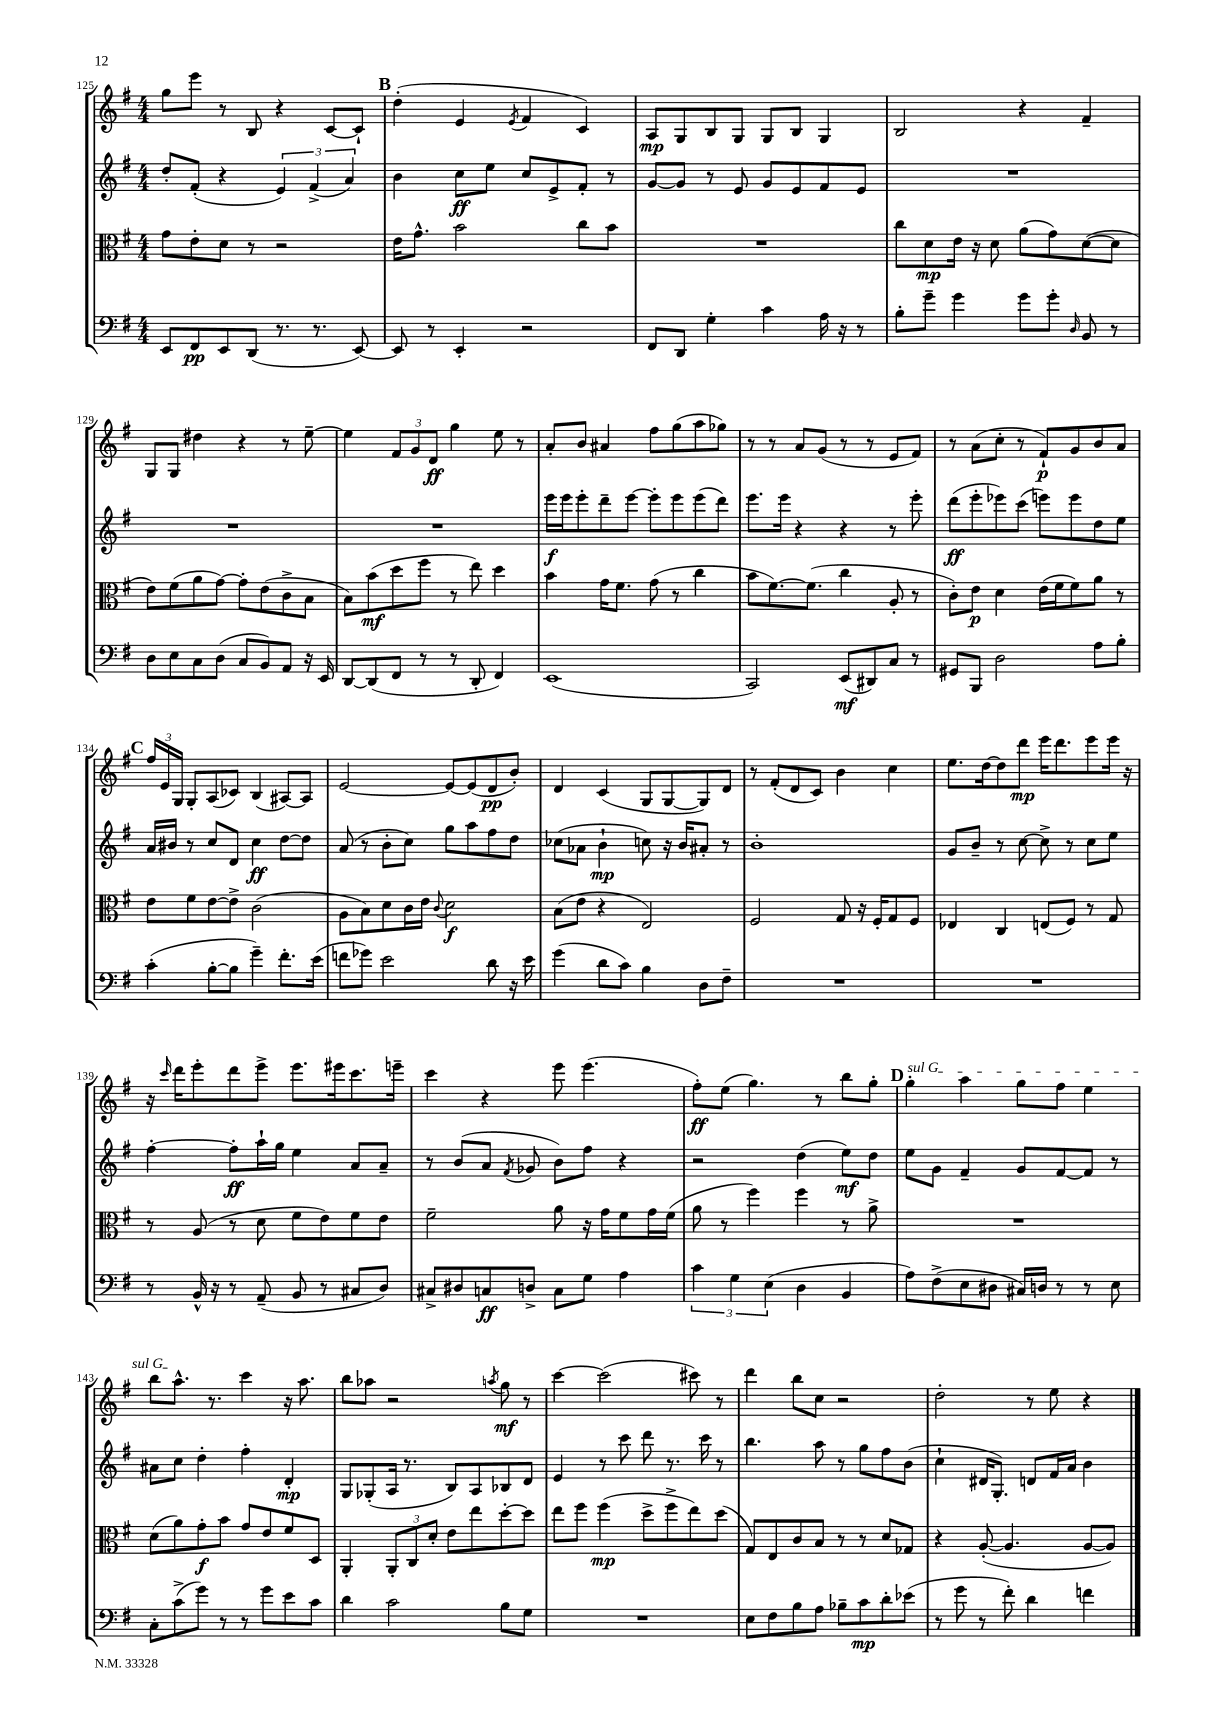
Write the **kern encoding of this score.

**kern	**dynam	**kern	**dynam	**kern	**dynam	**kern	**dynam
*part4	*part4	*part3	*part3	*part2	*part2	*part1	*part1
*staff4	*staff4	*staff3	*staff3	*staff2	*staff2	*staff1	*staff1
*clefF4	*	*clefC3	*	*clefG2	*	*clefG2	*
*k[f#]	*	*k[f#]	*	*k[f#]	*	*k[f#]	*
*M4/4	*	*M4/4	*	*M4/4	*	*M4/4	*
=125	=125	=125	=125	=125	=125	=125	=125
8EE/L	.	8g\L	.	8dd'/L	.	8gg\L	.
8FF#/	pp	8e'\	.	(8f#'/J	.	8eee\J	.
8EE/	.	8d\J	.	4r	.	8r	.
(8DD/J	.	8r	.	.	.	8B/	.
8.r	.	2r	.	6e/)	.	4r	.
.	.	.	.	(6f#^/	.	.	.
8.r	.	.	.	.	.	.	.
.	.	.	.	.	.	[8c/L	.
.	.	.	.	6a/)	.	.	.
[8EE/)	.	.	.	.	.	8c`/J]	.
!!LO:REH:place=s1:t=B
=126	=126	=126	=126	=126	=126	=126	=126
8EE/]	.	16e\KL	.	4b\	.	(4dd'\	.
.	.	8.g^^\J	.	.	.	.	.
8r	.	.	.	.	.	.	.
4EE'/	.	2b\	.	8cc\L	ff	4e/	.
.	.	.	.	8ee\J	.	.	.
.	.	.	.	.	.	8qe/	.
2r	.	.	.	8cc/L	.	4f#/	.
.	.	.	.	8e^/	.	.	.
.	.	8cc\L	.	8f#'/J	.	4c/)	.
.	.	8b\J	.	8r	.	.	.
=127	=127	=127	=127	=127	=127	=127	=127
8FF#/L	.	1r	.	[8g/L	.	8A/L	mp
8DD/J	.	.	.	8g/J]	.	8G/	.
4G'\	.	.	.	8r	.	8B/	.
.	.	.	.	8e/	.	8G/J	.
4c\	.	.	.	8g/L	.	8G/L	.
.	.	.	.	8e/	.	8B/J	.
16A\	.	.	.	8f#/	.	4G/	.
16r	.	.	.	.	.	.	.
8r	.	.	.	8e/J	.	.	.
=128	=128	=128	=128	=128	=128	=128	=128
8B'\L	.	8cc\L	.	1r	.	2B/	.
8g~\J	.	8d\	mp	.	.	.	.
4g\	.	16e\Jk	.	.	.	.	.
.	.	16r	.	.	.	.	.
.	.	8d\	.	.	.	.	.
8g\L	.	(8a\L	.	.	.	4r	.
8g'\J	.	8g\)	.	.	.	.	.
16qqD/	.	.	.	.	.	.	.
8BB/	.	([8d\	.	.	.	4f#~/	.
8r	.	8d\J]	.	.	.	.	.
!!LO:LB:g=z
=129	=129	=129	=129	=129	=129	=129	=129
8D\L	.	8e\L)	.	1r	.	8G/L	.
8E\	.	(8f#\	.	.	.	8G/J	.
8C\	.	8a\	.	.	.	4dd#X\	.
(8D\J	.	[8g\J)	.	.	.	.	.
8C/L	.	8g'\L]	.	.	.	4r	.
8BB/)	.	(8e\	.	.	.	.	.
8AA/J	.	8c^\	.	.	.	8r	.
16r	.	8B\J	.	.	.	[8ee~\	.
16EE/	.	.	.	.	.	.	.
=130	=130	=130	=130	=130	=130	=130	=130
[8DD/L	.	8B\L)	.	1r	.	4ee\]	.
(8DD/]	.	(8b\	mf	.	.	.	.
8FF#/J	.	8dd\	.	.	.	12f#/L	.
.	.	.	.	.	.	12g/	.
8r	.	8ff#\J	.	.	.	.	.
.	.	.	.	.	.	12d/J	ff
8r	.	8r	.	.	.	4gg\	.
8DD'/	.	8ee\)	.	.	.	.	.
4FF#/)	.	4dd\	.	.	.	8ee\	.
.	.	.	.	.	.	8r	.
=131	=131	=131	=131	=131	=131	=131	=131
(1EE	.	4b\	.	16eee\LL	f	8a'/L	.
.	.	.	.	16eee\J	.	.	.
.	.	.	.	8eee'\	.	8b/J	.
.	.	16g\KL	.	8ddd~\	.	4a#X/	.
.	.	8.f#\J	.	.	.	.	.
.	.	.	.	[8eee\J	.	.	.
.	.	(8g\	.	8eee'\L]	.	8ff#\L	.
.	.	8r	.	8eee\	.	(8gg\	.
.	.	4cc\	.	(8eee\	.	8aa\	.
.	.	.	.	8ddd\J)	.	8gg-X\J)	.
=132	=132	=132	=132	=132	=132	=132	=132
2CC/)	.	8b\L	.	8.eee\L	.	8r	.
.	.	[8.f#\)	.	.	.	8r	.
.	.	.	.	16eee\Jk	.	.	.
.	.	.	.	4r	.	8a/L	.
.	.	(8.f#\J]	.	.	.	.	.
.	.	.	.	.	.	(8g/J	.
(8EE/L	mf	4cc\	.	4r	.	8r	.
8DD#X/)	.	.	.	.	.	8r	.
8C/J	.	8A'/	.	8r	.	8e/L	.
8r	.	8r	.	8eee'\	.	8f#/J)	.
=133	=133	=133	=133	=133	=133	=133	=133
8GG#X/L	.	8c'\L)	.	(8ddd\L	ff	8r	.
8BBB/J	.	8e\J	p	8eee'\	.	(8a\L	.
2D\	.	4d\	.	8eee-X\)	.	8cc'\J	.
.	.	.	.	(8ccc\J	.	8r	.
.	.	(16e\LL	.	8eeen\L)	.	8f#`/L)	p
.	.	16f#\J	.	.	.	.	.
.	.	8f#\)	.	8eee\	.	8g/	.
8A\L	.	8a\J	.	8dd\	.	8b/	.
8B'\J	.	8r	.	8ee\J	.	8a/J	.
!!LO:LB:g=z
!!LO:REH:place=s1:t=C
=134	=134	=134	=134	=134	=134	=134	=134
(4c'\	.	8e\L	.	16a/LL	.	24ff#/LL	.
.	.	.	.	.	.	24e/	.
.	.	.	.	16b#X/JJ	.	.	.
.	.	.	.	.	.	24G/JJ	.
.	.	8f#\	.	8r	.	8G'/L	.
[8B'\L	.	[8e\	.	8cc/L	.	(8A/	.
8B\J]	.	8e^\J]	.	8d/J	.	8c-X/J)	.
4g~\)	.	(2c\	.	4cc\	ff	(4B/	.
8.f#'\L	.	.	.	[8dd\L	.	[8A#X/L)	.
.	.	.	.	8dd\J]	.	8A#/J]	.
(16e\Jk	.	.	.	.	.	.	.
=135	=135	=135	=135	=135	=135	=135	=135
8fn\L	.	8A\L	.	(8a/	.	[2e/	.
8g-X\J)	.	8B\)	.	8r	.	.	.
2e\	.	8d\	.	8b'\L	.	.	.
.	.	16c\L	.	8cc\J)	.	.	.
.	.	16e\JJ	.	.	.	.	.
.	.	8qqc/	.	.	.	.	.
.	.	2d\	f	8gg\L	.	8e/L_	.
.	.	.	.	8aa\	.	(8e/]	.
8d\	.	.	.	8ff#\	.	8d/	pp
16r	.	.	.	8dd\J	.	8b'/J)	.
16e\	.	.	.	.	.	.	.
=136	=136	=136	=136	=136	=136	=136	=136
(4g\	.	(8B\L	.	(8cc-X\L	.	4d/	.
.	.	8e\J	.	8a-X\J	.	.	.
8d\L	.	4r	.	4b`\	mp	(4c/	.
8c\J)	.	.	.	.	.	.	.
4B\	.	2E/)	.	8ccn\)	.	8G/L	.
.	.	.	.	16r	.	[8G/	.
.	.	.	.	16b/KL	.	.	.
8D\L	.	.	.	8a#X'/J	.	8G/])	.
8F#~\J	.	.	.	8r	.	8d/J	.
=137	=137	=137	=137	=137	=137	=137	=137
1r	.	2F#/	.	1b'	.	8r	.
.	.	.	.	.	.	(8f#'/L	.
.	.	.	.	.	.	8d/	.
.	.	.	.	.	.	8c/J)	.
.	.	8G/	.	.	.	4b\	.
.	.	16r	.	.	.	.	.
.	.	16F#'/KL	.	.	.	.	.
.	.	8G/	.	.	.	4cc\	.
.	.	8F#/J	.	.	.	.	.
=138	=138	=138	=138	=138	=138	=138	=138
1r	.	4E-X/	.	8g/L	.	8.ee\L	.
.	.	.	.	8b~/J	.	.	.
.	.	.	.	.	.	[16dd\k	.
.	.	4C/	.	8r	.	8dd\]	.
.	.	.	.	[8cc\	.	8ddd\J	mp
.	.	(8En/L	.	8cc^\]	.	16eee\KL	.
.	.	.	.	.	.	8.ddd\	.
.	.	8F#/J)	.	8r	.	.	.
.	.	8r	.	8cc\L	.	8eee\	.
.	.	8G/	.	8ee\J	.	16eee\Jk	.
.	.	.	.	.	.	16r	.
!!LO:LB:g=z
=139	=139	=139	=139	=139	=139	=139	=139
8r	.	8r	.	[4ff#'\	.	16r	.
.	.	.	.	.	.	16qqccc/	.
.	.	.	.	.	.	16ddd\KL	.
16BB^^/	.	(8A/	.	.	.	8eee'\	.
16r	.	.	.	.	.	.	.
8r	.	8r	.	8ff#'\L]	ff	8ddd\	.
(8AA~/	.	8d\	.	16aa`\L	.	8eee^\J	.
.	.	.	.	16gg\JJ	.	.	.
8BB/	.	8f#\L	.	4ee\	.	8.eee\L	.
8r	.	8e\)	.	.	.	.	.
.	.	.	.	.	.	16eee#X\k	.
8C#X/L	.	8f#\	.	8a/L	.	8.ccc\	.
8D/J)	.	8e\J	.	8a~/J	.	.	.
.	.	.	.	.	.	16eeen~\Jk	.
=140	=140	=140	=140	=140	=140	=140	=140
8C#X^/L	.	2f#~\	.	8r	.	4ccc\	.
8D#X/	.	.	.	(8b/L	.	.	.
8Cn/	ff	.	.	8a/J	.	4r	.
.	.	.	.	8qf#/	.	.	.
8Dn^/J	.	.	.	8g-X/	.	.	.
8C\L	.	8a\	.	8b\L)	.	8eee\	.
8G\J	.	16r	.	8ff#\J	.	(4.eee\	.
.	.	16g\KL	.	.	.	.	.
4A\	.	8f#\	.	4r	.	.	.
.	.	16g\L	.	.	.	.	.
.	.	(16f#\JJ	.	.	.	.	.
=141	=141	=141	=141	=141	=141	=141	=141
6c\	.	8a\	.	2r	.	8ff#'\L)	ff
.	.	8r	.	.	.	(8ee\J	.
6G\	.	.	.	.	.	.	.
.	.	4ff#\)	.	.	.	4.gg\)	.
(6E\	.	.	.	.	.	.	.
4D\	.	4ff#\	.	(4dd\	.	.	.
.	.	.	.	.	.	8r	.
4BB/	.	8r	.	8ee\L)	mf	8bb\L	.
.	.	8a^\	.	8dd\J	.	8gg'\J	.
!!LO:REH:place=s1:t=D
=142	=142	=142	=142	=142	=142	=142	=142
!	!	!	!	!	!	!LO:TX:a:i:t=sul G	!
8A\L)	.	1r	.	8ee\L	.	4gg'\	.
(8F#^\	.	.	.	8g\J	.	.	.
8E\	.	.	.	4f#~/	.	4aa\	.
8D#X\J	.	.	.	.	.	.	.
16C#X/LL)	.	.	.	8g/L	.	8gg\L	.
16Dn/JJ	.	.	.	.	.	.	.
8r	.	.	.	[8f#/	.	8ff#\J	.
8r	.	.	.	8f#/J]	.	4ee\	.
8E\	.	.	.	8r	.	.	.
!!LO:LB:g=z
=143	=143	=143	=143	=143	=143	=143	=143
8C'\L	.	(8d\L	.	8a#X\L	.	8bb\L	.
(8c^\	.	8a\)	.	8cc\J	.	8.aa^^\J	.
8g\J)	.	8g'\	f	4dd'\	.	.	.
.	.	.	.	.	.	8.r	.
8r	.	8b\J	.	.	.	.	.
8r	.	8g/L	.	4ff#'\	.	4ccc\	.
8g\L	.	8e/	.	.	.	.	.
8e\	.	8f#/	.	4d'/	mp	16r	.
.	.	.	.	.	.	8.aa\	.
8c\J	.	8D/J	.	.	.	.	.
=144	=144	=144	=144	=144	=144	=144	=144
4d\	.	4AA'/	.	8G/L	.	8bb\L	.
.	.	.	.	(8G-X'/	.	8aa-X\J	.
2c\	.	12AA'/L	.	16A/Jk	.	2r	.
.	.	.	.	8.r	.	.	.
.	.	12C/	.	.	.	.	.
.	.	12d'/J	.	.	.	.	.
.	.	8e\L	.	8B/L)	.	.	.
.	.	8ee\	.	8A/	.	.	.
.	.	.	.	.	.	8qaan/	.
8B\L	.	[8dd'\	.	8B-X/	.	8gg\	mf
8G\J	.	8dd\J]	.	8d/J	.	8r	.
=145	=145	=145	=145	=145	=145	=145	=145
1r	.	8ee\L	.	4e/	.	[4ccc\	.
.	.	8ff#\J	.	.	.	.	.
.	.	(4ff#\	mp	8r	.	(2ccc\]	.
.	.	.	.	8ccc\	.	.	.
.	.	8dd^\L	.	8ddd\	.	.	.
.	.	8ff#^\	.	8.r	.	.	.
.	.	8ee\)	.	.	.	8ccc#X\)	.
.	.	.	.	16ccc\	.	.	.
.	.	(8dd\J	.	8r	.	8r	.
=146	=146	=146	=146	=146	=146	=146	=146
8E\L	.	8G/L)	.	4.bb\	.	4ddd\	.
8F#\	.	8E/	.	.	.	.	.
8B\	.	8c/	.	.	.	8bb\L	.
8A\J	.	8B/J	.	8aa\	.	8cc\J	.
8B-X~\L	.	8r	.	8r	.	2r	.
8c\	mp	8r	.	8gg\L	.	.	.
8d'\	.	8d/L	.	8ff#\	.	.	.
(8e-X\J	.	8G-X/J	.	(8b\J	.	.	.
=147	=147	=147	=147	=147	=147	=147	=147
8r	.	4r	.	4cc`\	.	2dd'\	.
8g\	.	.	.	.	.	.	.
8r	.	([8A'/	.	16d#X/KL	.	.	.
.	.	.	.	8.G'/J)	.	.	.
8f#'\)	.	4.A/]	.	.	.	.	.
4d\	.	.	.	8dn/L	.	8r	.
.	.	.	.	16f#/L	.	8ee\	.
.	.	.	.	16a/JJ	.	.	.
4fn\	.	[8A/L	.	4b\	.	4r	.
.	.	8A/J])	.	.	.	.	.
==	==	==	==	==	==	==	==
*-	*-	*-	*-	*-	*-	*-	*-
